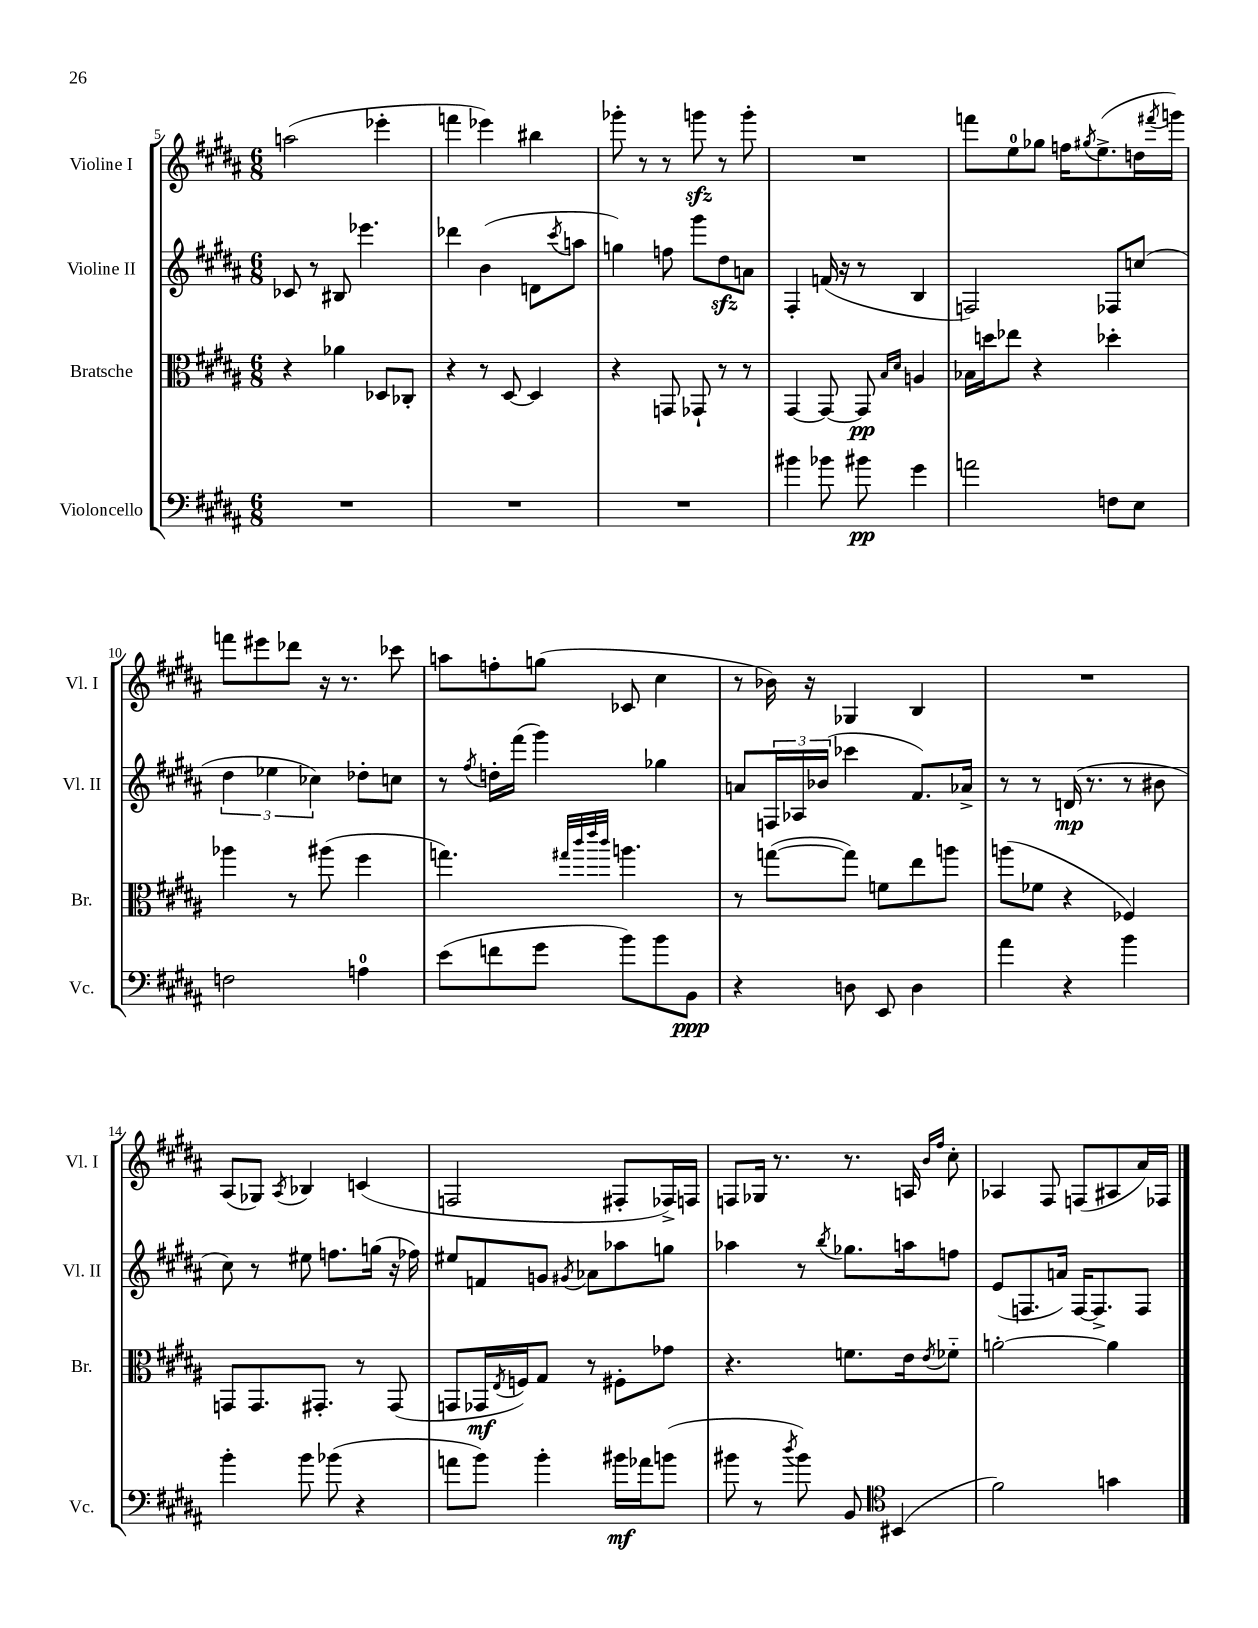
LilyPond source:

<<
\new StaffGroup <<
\new Staff = "s0" \with { instrumentName = "Violine I" shortInstrumentName = "Vl. I" } {
    \clef treble \key b \major \numericTimeSignature \time 6/8
    a''2( ees'''4-. |
    f'''4 ees'''4) bis''4 |
    ges'''8-. r8 r8 g'''8\sfz r8 g'''8-. |
    R2. |
    f'''8 e''8-0 ges''8 f''16 \acciaccatura { gis''8 } e''8.->( d''16 \acciaccatura { fis'''8 } g'''16) |
    f'''8 eis'''8 des'''8 r16 r8. ces'''8 |
    a''8 f''8-. g''8( ces'8 cis''4 |
    r8 bes'16) r16 ges4 b4 |
    R2. |
    ais8( ges8) \acciaccatura { ais8 } bes4 c'4( |
    f2 fis8-. fes16->) f16 |
    f8 ges16 r8. r8. a16 \grace { b'16 fis''16 } cis''8-. |
    aes4 fis8 f8( ais8 ais'16) fes16 \bar "|." |
}
\new Staff = "s1" \with { instrumentName = "Violine II" shortInstrumentName = "Vl. II" } {
    \clef treble \key b \major \numericTimeSignature \time 6/8
    ces'8 r8 bis8 ees'''4. |
    des'''4 b'4( d'8 \acciaccatura { cis'''8 } a''8 |
    g''4) f''8 gis'''8 dis''8\sfz a'8 |
    fis4-. f'16( r16 r8 b4 |
    f2) fes8 c''8( |
    \tuplet 3/2 { dis''4 ees''4 ces''4) } des''8-. c''8 |
    r8 \acciaccatura { fis''8 } d''16-. fis'''16( gis'''4) ges''4 |
    a'8 \tuplet 3/2 { f16 aes16 bes'16( } ces'''4 fis'8.) aes'16-> |
    r8 r8 d'16\mp( r8. r8 bis'8 |
    cis''8) r8 eis''8 f''8. g''16( r16 fes''16) |
    eis''8 f'8 g'8 \acciaccatura { gis'8 } aes'8 aes''8 g''8 |
    aes''4 r8 \acciaccatura { b''8 } ges''8. a''16 f''8 |
    e'8( f8. a'16) f16~ f8.-> f8 \bar "|." |
}
\new Staff = "s2" \with { instrumentName = "Bratsche" shortInstrumentName = "Br." } {
    \clef alto \key b \major \numericTimeSignature \time 6/8
    r4 aes'4 des8 ces8-. |
    r4 r8 dis8~ dis4 |
    r4 g,8 ges,8-! r8 r8 |
    gis,4~ gis,8~ gis,8\pp \grace { b16 dis'16 } a4 |
    bes16 d''16 ees''8 r4 des''4-. |
    aes''4 r8 ais''8( fis''4 |
    g''4.) \grace { gis''32 cis'''32 e'''32 cis'''32 } a''4. |
    r8 g''8~( g''8) f'8 e''8 a''8 |
    a''8( fes'8 r4 fes4) |
    g,8 g,8. gis,8.-. r8 gis,8( |
    g,8 ges,16\mf \acciaccatura { e8 } f16) gis8 r8 fis8-. ges'8 |
    r4. f'8. e'16 \acciaccatura { e'8 } fes'8-_ |
    a'2~-. a'4 \bar "|." |
}
\new Staff = "s3" \with { instrumentName = "Violoncello" shortInstrumentName = "Vc." } {
    \clef bass \key b \major \numericTimeSignature \time 6/8
    R2. |
    R2. |
    R2. |
    bis'4 bes'8 bis'8\pp gis'4 |
    a'2 f8 e8 |
    f2 a4-0 |
    e'8( f'8 gis'8 b'8) b'8 b,8\ppp |
    r4 d8 e,8 d4 |
    ais'4 r4 b'4 |
    b'4-. b'8 bes'8( r4 |
    a'8 b'8) b'4-. bis'16\mf aes'16 b'8( |
    bis'8 r8 \acciaccatura { dis''8 } bis'8) b,8 \clef tenor bis,4( |
    fis'2) g'4 \bar "|." |
}
>>
>>
\layout { \context { \Score currentBarNumber = #5 } }
